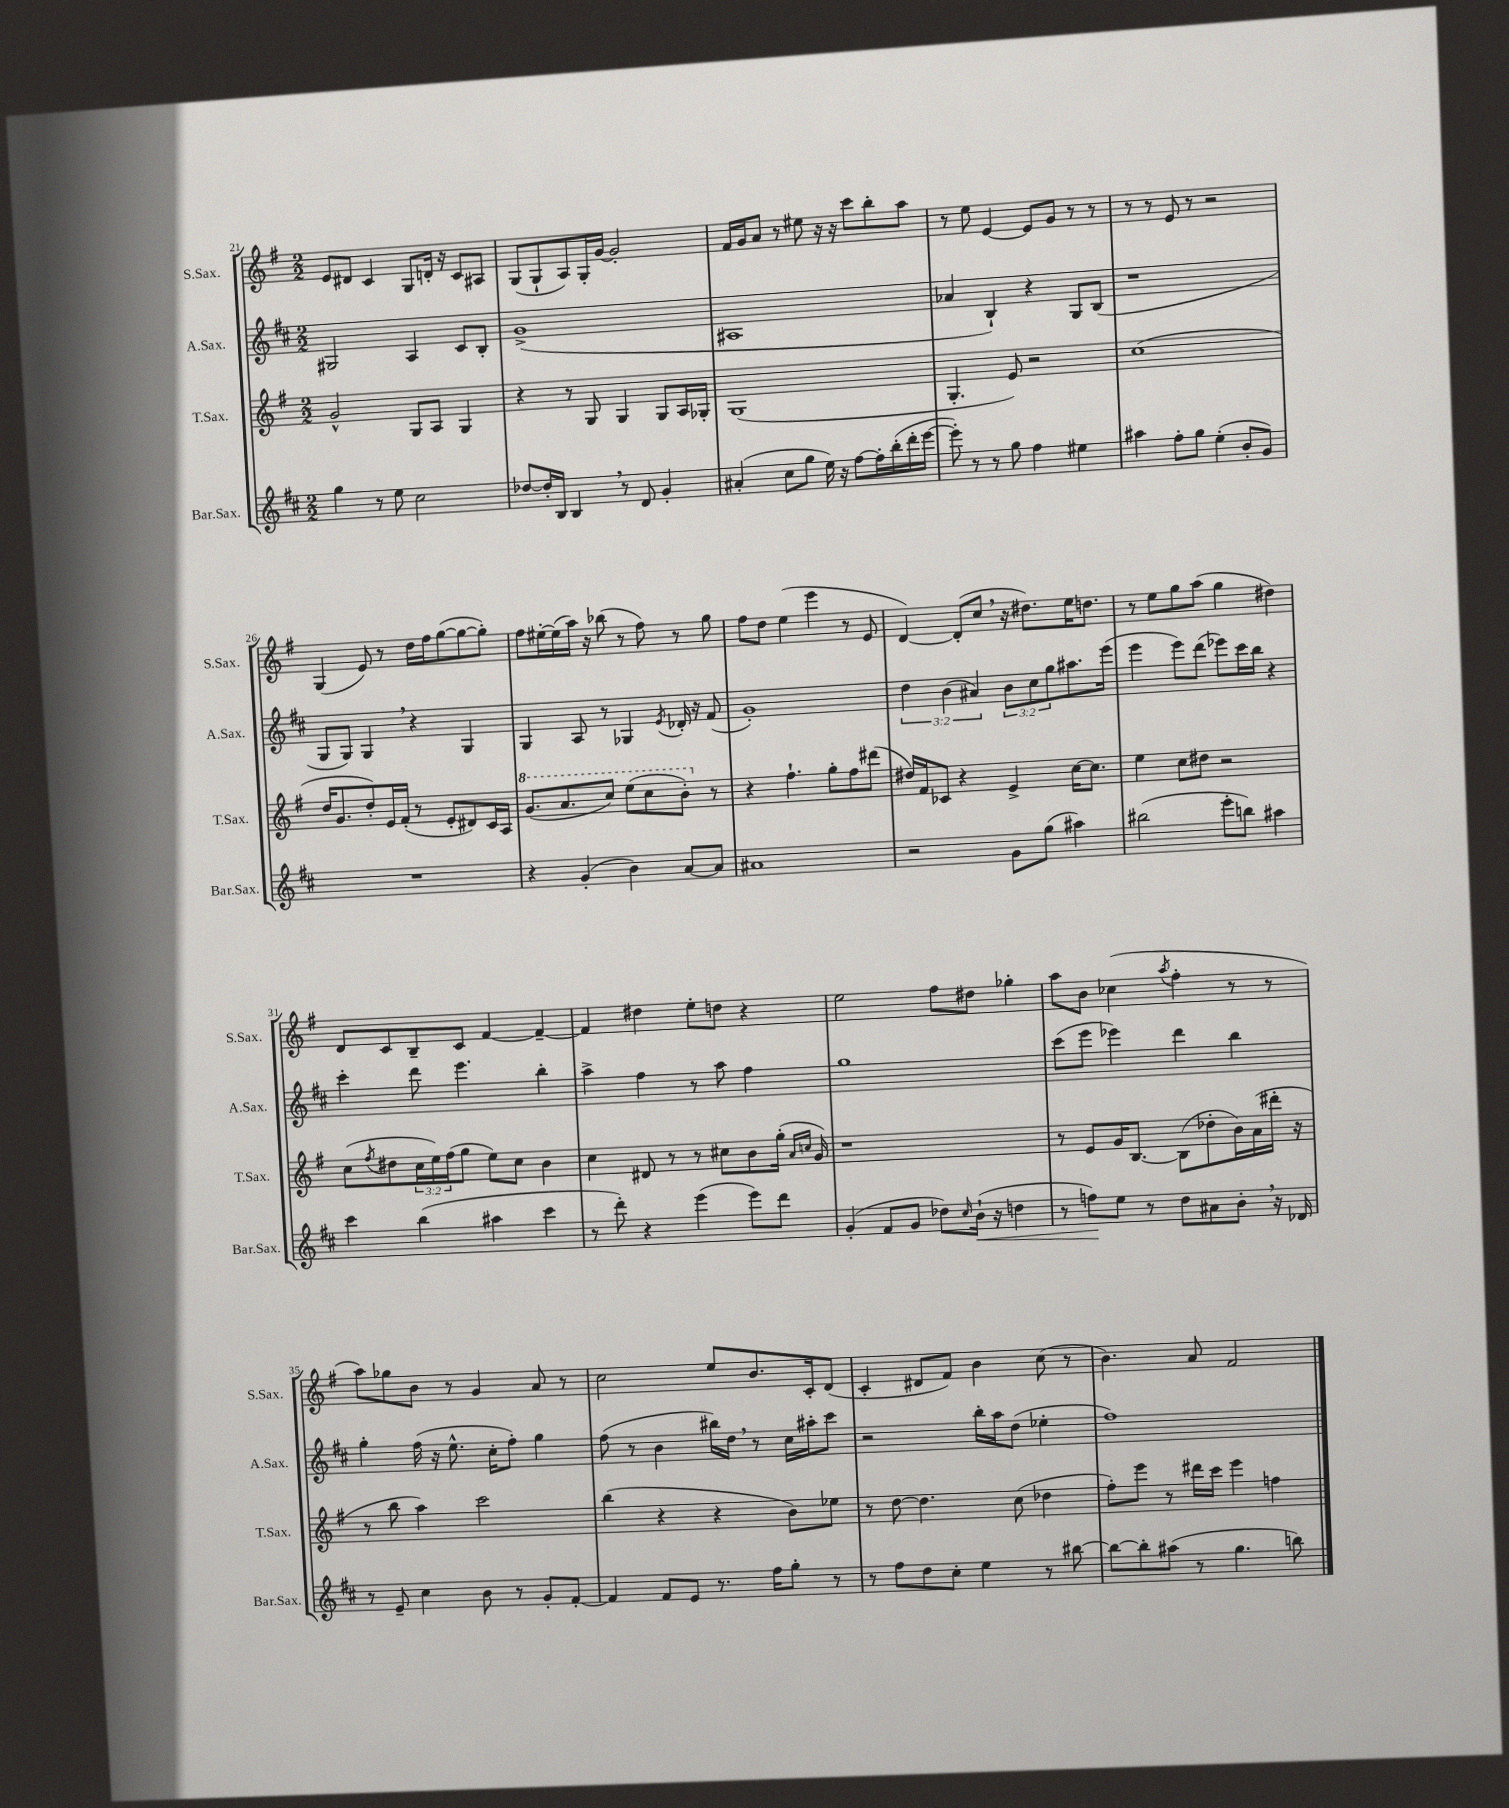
<<
\new StaffGroup <<
\new Staff = "s0" \with { instrumentName = "S.Sax." shortInstrumentName = "S.Sax." } {
    \clef treble \key g \major \numericTimeSignature \time 2/2
    e'8 dis'8 c'4 g8 d'16-. r16 c'8 ais8 |
    g8( g8-! a8) g16-. g'16~ g'2-. |
    fis'16 g'16 a'8 r8 eis''8 r16 r16 c'''8 b''8-. a''8 |
    r8 e''8 e'4~ e'8 g'8 r8 r8 |
    r8 r8 e'8 r8 r2 |
    g4( e'8) r8 d''16 fis''16 g''8~( g''8~ g''8-.) |
    fis''8 eis''16~-. eis''16( a''16) r16 bes''8( r8 fis''8) r8 g''8 |
    fis''8 d''8 e''4( e'''4 r8 e'8 |
    d'4~) d'8-.( c''8 \breathe r16 dis''8.) e''16 d''8. |
    r8 e''8 g''8 a''8( g''4 dis''4) |
    d'8 c'8 b8-- c'8 fis'4~ fis'4~-- |
    fis'4 dis''4 e''8-. d''8 r4 |
    e''2 fis''8 dis''8 ges''4-. |
    a''8 b'8 ces''4( \acciaccatura { a''8 } fis''4-. r8 r8 |
    a''8) ges''8 b'8 r8 g'4 a'8 r8 |
    c''2 e''8 b'8. c'16-. d'8( |
    c'4-. dis'8 fis'8) b'4 c''8( r8 |
    b'4.) a'8 fis'2 \bar "|." |
}
\new Staff = "s1" \with { instrumentName = "A.Sax." shortInstrumentName = "A.Sax." } {
    \clef treble \key d \major \numericTimeSignature \time 2/2 \override Staff.TupletNumber.text = #tuplet-number::calc-fraction-text
    gis2 a4 cis'8 b8-. |
    g'1->( |
    ais1 |
    aes'4 b4-!) r4 g8 b8( |
    r1 |
    g8 g8) g4 \breathe r4 g4 |
    g4 a8 r8 ges4 \acciaccatura { e'8 } des'16-. r16 fis'8( |
    g'1-.) |
    \tuplet 3/2 { d''4 b'4( ais'4) } \tuplet 3/2 { b'8 cis''8 g''8 } ais''8. e'''16( |
    e'''4 e'''8) d'''8( ees'''8) cis'''16 b''16 r4 |
    cis'''4-. d'''8 e'''4. b''4-. |
    a''4-> fis''4 r8 a''8 fis''4 |
    g''1 |
    cis'''8( e'''8 ees'''4) d'''4 b''4 |
    g''4-. fis''16( r16 e''8.-^ cis''16-. fis''8-.) g''4 |
    fis''8( r8 b'4 bis''16) d''16 \breathe r8 cis''16 ais''16-. cis'''8 |
    r2 b''16-. a''16 d''8( ees''4-. |
    fis''1) \bar "|." |
}
\new Staff = "s2" \with { instrumentName = "T.Sax." shortInstrumentName = "T.Sax." } {
    \clef treble \key g \major \numericTimeSignature \time 2/2 \override Staff.TupletNumber.text = #tuplet-number::calc-fraction-text
    g'2-^ g8 a8 g4 |
    r4 r8 g8 g4 g8 a16 ges16-. |
    g1( |
    g4.-. e'8) r2 |
    c''1( |
    d''16 g'8. d''8-.) e'16 fis'16-.( r8 e'8-. dis'8) c'16 a16 |
    \ottava #1 g''8.( a''8. c'''8) e'''8( c'''8 b''8-.) \ottava #0 r8 |
    r4 fis''4.-! g''8-. fis''8 dis'''8( |
    dis''16) fis'16 ces'8 r4 e'4-> c''16~ c''8. |
    e''4 c''8 dis''8 r2 |
    c''8( \acciaccatura { fis''8 } dis''8 \tuplet 3/2 { c''16 e''16) fis''16( } g''8 e''8) c''8 b'4 |
    c''4 dis'8 r8 r8 cis''8 b'8 g''16-.( \grace { a'16 c''16 } g'16) |
    r1 |
    r8 e'8 g'16 b8.~ b8( des''8-. b'16) a'16( dis'''16-. r16 |
    r8 b''8 a''4) c'''2 |
    b''4( r4 r4 b'8) ees''8 |
    r8 d''8~ d''4. c''8( des''4 |
    fis''8-.) e'''8 r8 dis'''16 c'''16 e'''4 f''4 \bar "|." |
}
\new Staff = "s3" \with { instrumentName = "Bar.Sax." shortInstrumentName = "Bar.Sax." } {
    \clef treble \key d \major \numericTimeSignature \time 2/2
    g''4 r8 e''8 cis''2 |
    des''8~ des''16-. b16 b4 \breathe r8 d'8 g'4-. |
    ais'4-.( cis''8 g''8 e''16) r16 fis''8~ fis''16-. b''16-.( d'''16-. e'''16~ |
    e'''8-.) r8 r8 g''8 fis''4 eis''4 |
    ais''4 fis''8-. g''8 e''4-.( b'8-. g'8) |
    R1 |
    r4 g'4-.( b'4) a'8~ a'8 |
    ais'1 |
    r2 g'8 g''8( ais''4) |
    bis''2( e'''8-. b''8) ais''4 |
    cis'''4 b''4( ais''4 cis'''4 |
    r8 d'''8-.) r4 e'''4( e'''8) d'''8 |
    g'4-.( fis'8 g'8 des''8) \grace { cis''16 } b'16-!\<( r16 d''4 |
    r8 f''8\!) e''8 r8 d''8 ais'8 b'8-. \breathe r16 des'16 |
    r8 e'8-- cis''4 b'8 r8 g'8-. fis'8~-. |
    fis'4 fis'8 e'8 r8. fis''16 g''8-. r8 |
    r8 fis''8 d''8 cis''8-. e''4 r8 bis''8~ |
    bis''8~ bis''8-. ais''8( r8 g''4. b''8) \bar "|." |
}
>>
>>
\layout { \context { \Score currentBarNumber = #21 } }
